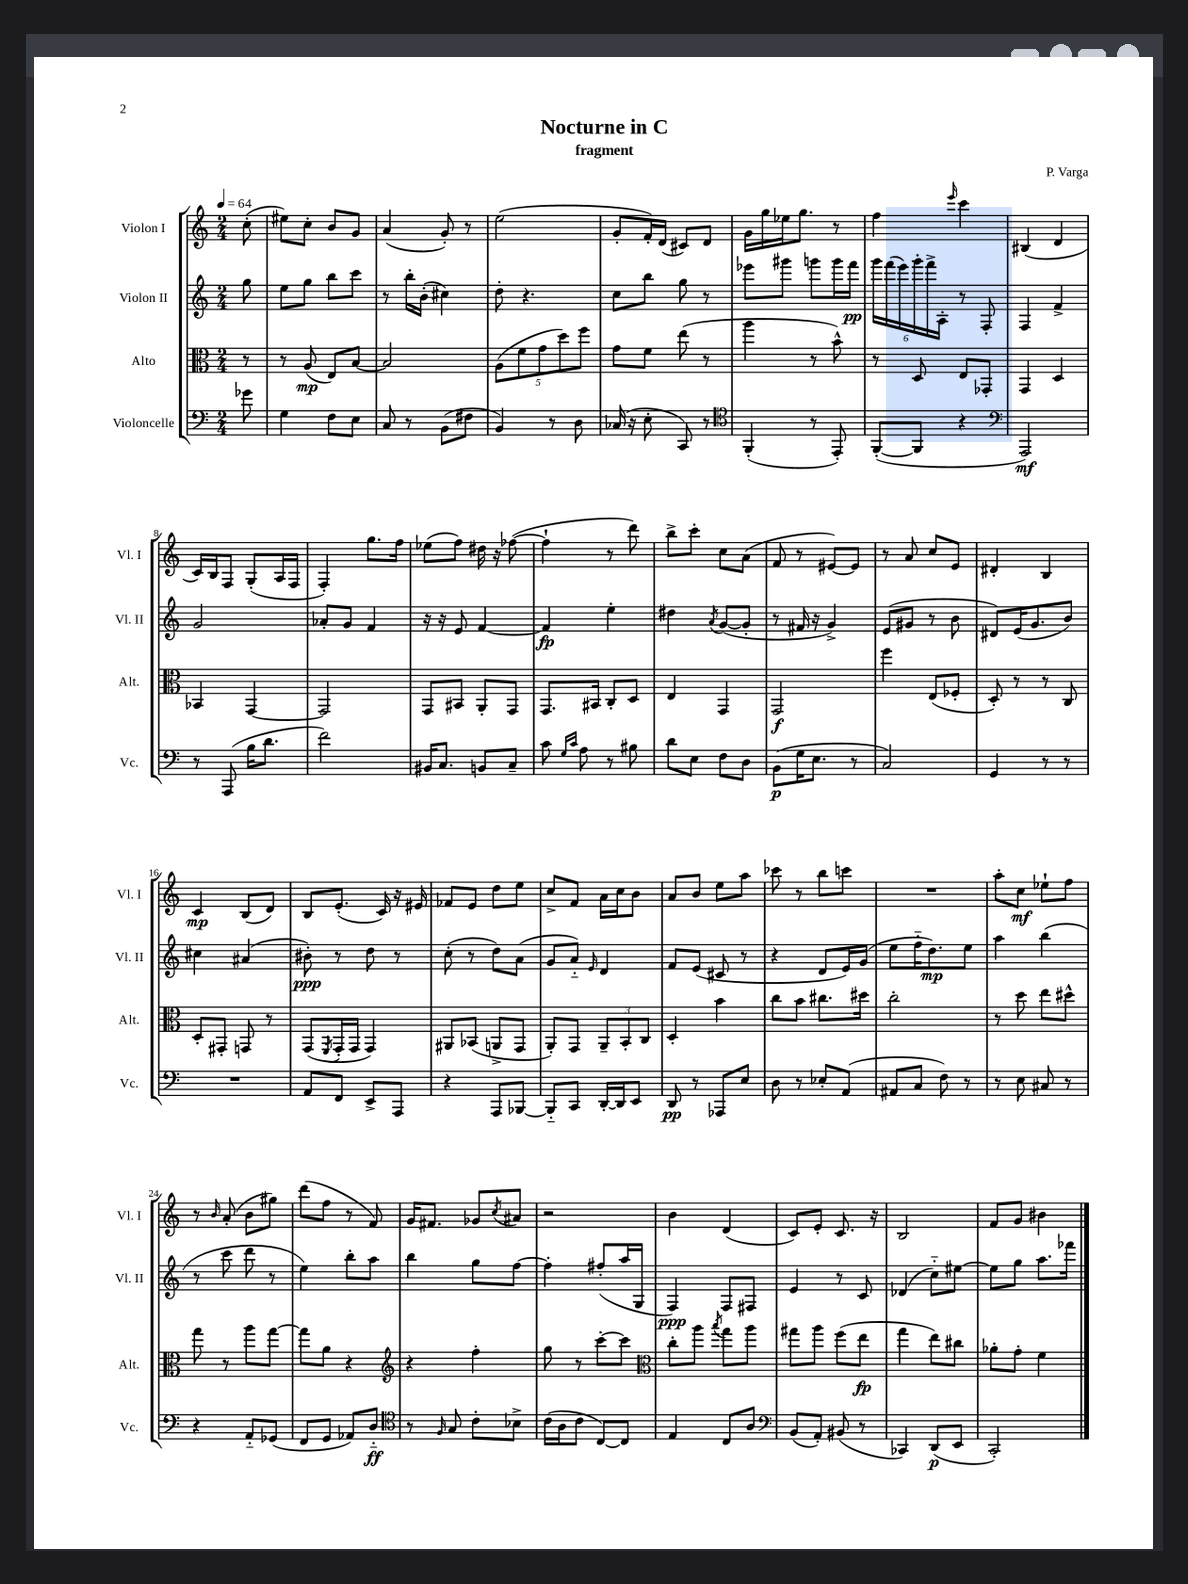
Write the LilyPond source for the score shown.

\header { title = "Nocturne in C" composer = "P. Varga" subtitle = "fragment" }
<<
\new StaffGroup <<
\new Staff = "s0" \with { instrumentName = "Violon I" shortInstrumentName = "Vl. I" } {
    \clef treble \key c \major \numericTimeSignature \time 2/4 \partial 8 \tempo 4 = 64
    c''8-.( |
    eis''8) c''8-. b'8 g'8 |
    a'4( g'8-.) r8 |
    e''2( |
    g'8-. f'16-.) d'16( cis'8) d'8 |
    g'16 g''16 ees''16 g''8. r8 |
    f''4 \grace { e'''16 } c'''4 |
    bis4( d'4 |
    c'16) b16 f8 g8-.( a16 f16 |
    f4-.) g''8. f''16 |
    ees''8( f''8) dis''16 r16 fes''8~( |
    fes''4-! r8 d'''8) |
    b''8-> c'''8-. c''8 a'8( |
    f'8 r8 eis'8~) eis'8 |
    r8 a'8 c''8 e'8 |
    dis'4-. b4 |
    c'4\mp b8( d'8) |
    b8 e'8.-.( c'16) r16 eis'16 |
    fes'8 e'8 d''8 e''8 |
    c''8-> f'8 a'16 c''16 b'8 |
    a'8 b'8 e''8 a''8 |
    ces'''8 r8 b''8 c'''8 |
    R2 |
    a''8-. c''8\mf ees''8-! f''8 |
    r8 \grace { b'16 } a'8-.( b'8 gis''8) |
    d'''8( f''8 r8 f'8) |
    g'16 fis'8. ges'8 \acciaccatura { c''8 } ais'8 |
    r2 |
    b'4 d'4( |
    c'8) e'8-. c'8. r16 |
    b2 |
    f'8 g'8 bis'4 \bar "|." |
}
\new Staff = "s1" \with { instrumentName = "Violon II" shortInstrumentName = "Vl. II" } {
    \clef treble \key c \major \numericTimeSignature \time 2/4 \partial 8
    g''8 |
    e''8 g''8 b''8 c'''8 |
    r8 b''16-. b'16-.( cis''4) |
    d''8-. r4. |
    c''8 b''8 g''8 r8 |
    ees'''8 gis'''8 g'''8 g'''16 f'''16\pp |
    \tuplet 6/4 { g'''16 f'''16( e'''16) g'''16-. f'''16-> a16-. } r8 f8-. |
    f4 f'4-> |
    g'2 |
    aes'8-. g'8 f'4 |
    r16 r16 e'8 f'4~ |
    f'4\fp e''4-. |
    dis''4 \acciaccatura { a'8 } g'8~( g'8-. |
    r8 fis'16 r16 g'4->) |
    e'8( gis'8 r8 b'8 |
    dis'8) e'16( g'8. b'8) |
    cis''4 ais'4( |
    bis'8-.\ppp) r8 d''8 r8 |
    c''8-.( r8 d''8) a'8( |
    g'8 a'8-_) \grace { e'16 } d'4 |
    f'8 e'8( cis'8 r8 |
    r4 d'8 e'16) g'16( |
    e''8 f''16-_ d''8.\mp) e''8 |
    a''4 b''4( |
    r8 c'''8 d'''8 r8 |
    e''4) b''8-. a''8 |
    b''4 g''8 f''8~ |
    f''4-. fis''8-.( a''16 g16 |
    f4\ppp) f8 fis8 |
    e'4 r8 c'8 |
    des'4( c''8-_) eis''8~ |
    eis''8 g''8 a''8. fes'''16 \bar "|." |
}
\new Staff = "s2" \with { instrumentName = "Alto" shortInstrumentName = "Alt." } {
    \clef alto \key c \major \numericTimeSignature \time 2/4 \partial 8
    r8 |
    r8 a8\mp( e8) b8~ |
    b2 |
    \tuplet 5/4 { a8( f'8 g'8 d''8) f''8 } |
    g'8 f'8 e''8( r8 |
    a''4 r8 b'8-^) |
    r8 d8 e8 ges,8-. |
    g,4 d4 |
    bes,4 g,4~ |
    g,2 |
    g,8 bis,8 a,8-. g,8 |
    g,8. bis,16 c8-. d8 |
    e4 g,4 |
    g,2\f |
    f''4 e8( fes8-. |
    d8-.) r8 r8 c8 |
    d8-. gis,8-. g,8 r8 |
    g,8( \acciaccatura { f,8 } g,16-. g,16 g,4) |
    ais,8 bes,8( a,8-> g,8 |
    a,8-.) g,8 \tuplet 3/2 { a,8-- b,8-. c8 } |
    d4-. b'4 |
    c''8 b'8 cis''8. dis''16 |
    c''2-. |
    r8 d''8 e''8 dis''8-^ |
    g''8 r8 a''8 g''8~ |
    g''8 a'8 r4 |
    \clef treble r4 f''4-. |
    g''8 r8 c'''8~-. c'''8 |
    \clef alto c''8-. a''8 \acciaccatura { b''8 } g''8 a''8 |
    gis''8 a''8 f''8( e''8\fp |
    g''4 e''8) cis''8 |
    aes'8-. g'8-. f'4 \bar "|." |
}
\new Staff = "s3" \with { instrumentName = "Violoncelle" shortInstrumentName = "Vc." } {
    \clef bass \key c \major \numericTimeSignature \time 2/4 \partial 8
    ges'8 |
    g4 f8 e8 |
    c8 r8 b,8( fis8 |
    b,4) r8 d8 |
    ces16( r16 e8-. c,8) r8 |
    \clef tenor f,4-.( r8 e,8-.) |
    f,8~-.( f,8 r4 |
    \clef bass a,,2\mf) |
    r8 a,,8( b16 d'8. |
    f'2) |
    bis,16 c8. b,8 c8-- |
    c'8 \grace { g16 c'16 } a8 r8 bis8 |
    d'8 e8 f8 d8 |
    b,8\p( g16 e8. r8 |
    c2) |
    g,4 r8 r8 |
    R2 |
    a,8 f,8 e,8-> a,,8 |
    r4 a,,8 bes,,8~ |
    bes,,8-_ c,8 d,16~-. d,16 e,8 |
    d,8\pp r8 aes,,8 e8 |
    d8 r8 ees8-. a,8( |
    ais,8 c8 f8) r8 |
    r8 e8 cis8 r8 |
    r4 a,8-_ ges,8( |
    f,8 g,8 aes,8) d8-_\ff |
    \clef tenor r8 \grace { f16 } g8 c'8-. bes8-> |
    c'16( a16 c'8 c8~) c8 |
    e4 c8 a8 |
    \clef bass b,8( a,8-.) bis,8( r8 |
    ces,4) d,8\p( e,8 |
    c,2-.) \bar "|." |
}
>>
>>
